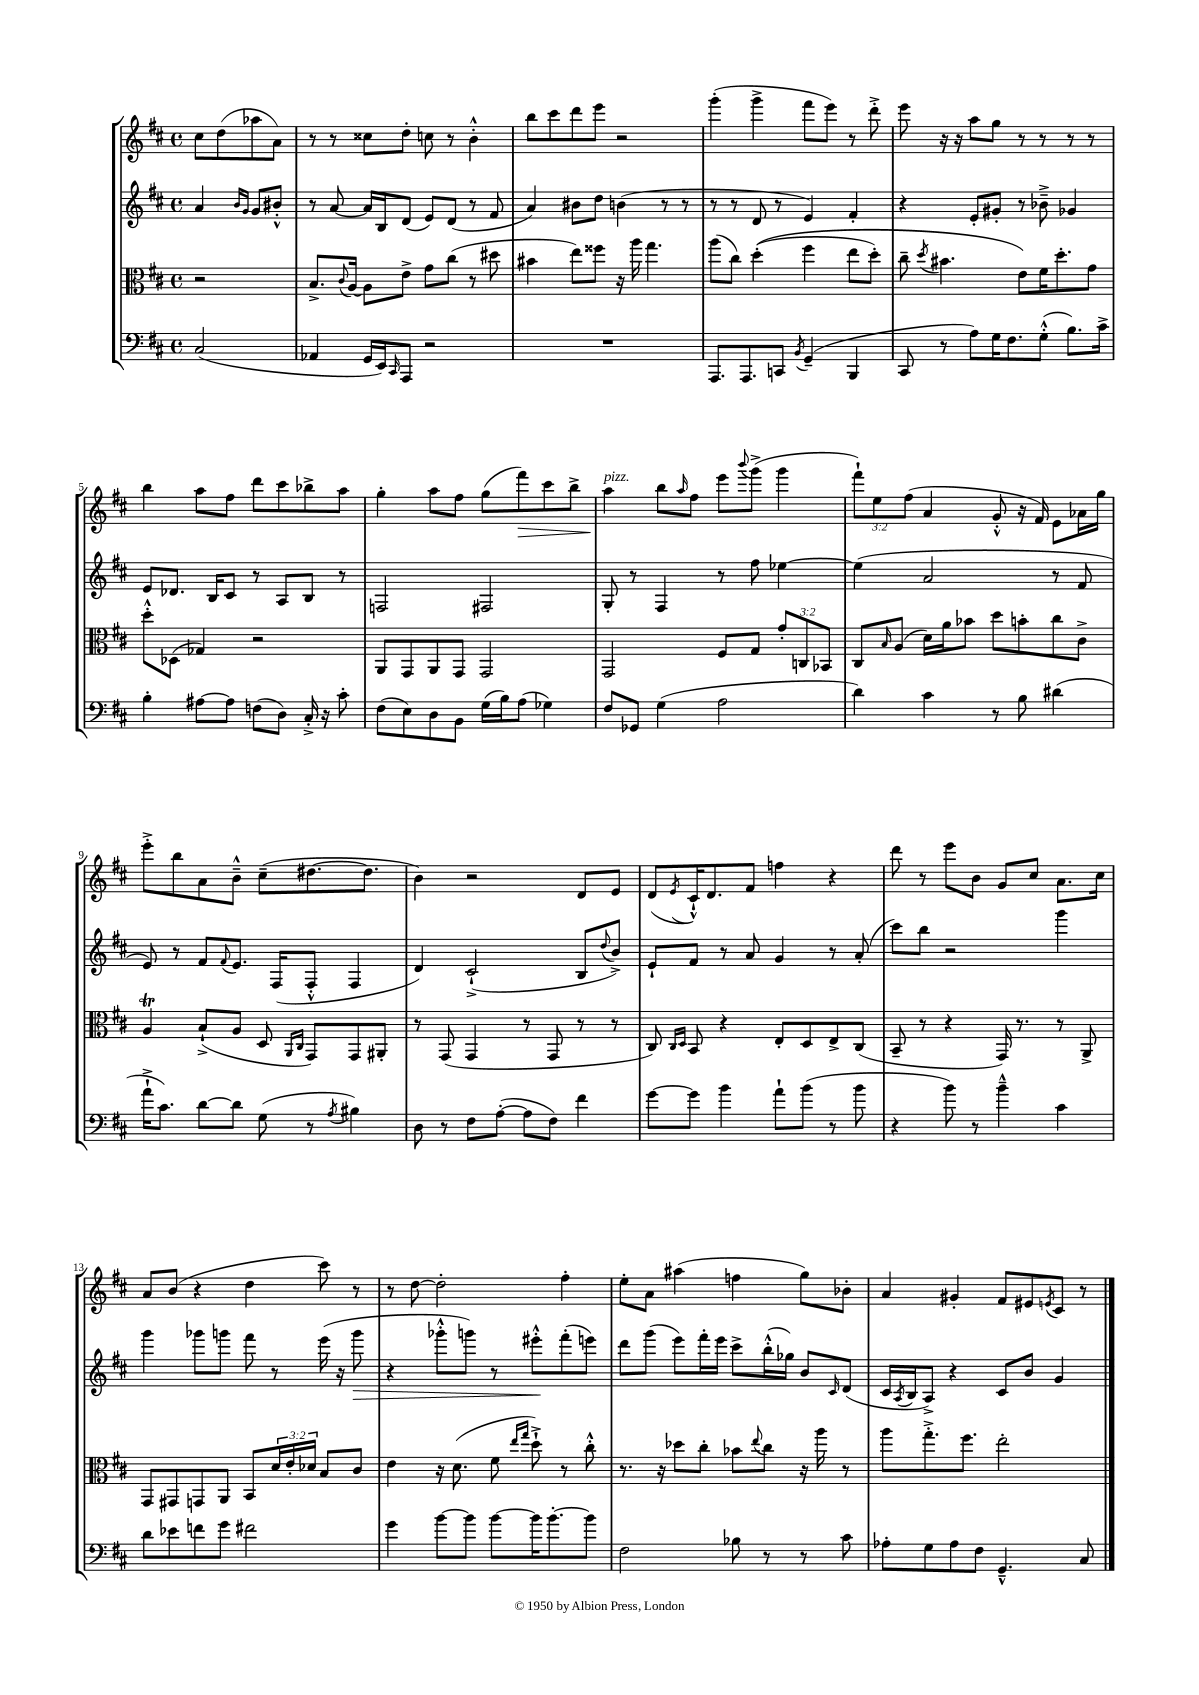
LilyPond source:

<<
\new StaffGroup <<
\new Staff = "s0" {
    \clef treble \key d \major \defaultTimeSignature \time 4/4 \override Staff.TupletNumber.text = #tuplet-number::calc-fraction-text \partial 2
    cis''8 d''8( aes''8 a'8) |
    r8 r8 cisis''8 d''8-. c''8 r8 b'4-.-^ |
    b''8 cis'''8 d'''8 e'''8 r2 |
    g'''4-.( g'''4-> fis'''8 e'''8) r8 d'''8-.-> |
    e'''8 r16 r16 a''8 g''8 r8 r8 r8 r8 |
    b''4 a''8 fis''8 d'''8 cis'''8 bes''8-> a''8 |
    g''4-. a''8 fis''8 g''8( fis'''8\>) cis'''8 b''8-> |
    a''4\!^\markup { \italic "pizz." } b''8 \grace { a''16 } fis''8 e'''8 \appoggiatura { b'''8 } g'''8->( g'''4 |
    \tuplet 3/2 { fis'''8-!) e''8 fis''8( } a'4 g'8-.-^ r16 fis'16) e'8 aes'16 g''16 |
    e'''8-.-> b''8 a'8 b'8---^ cis''8--( dis''8.~ dis''8. |
    b'4) r2 d'8 e'8 |
    d'8( \acciaccatura { e'8 } cis'16-!-^) d'8. fis'8 f''4 r4 |
    d'''8 r8 e'''8 b'8 g'8 cis''8 a'8. cis''16 |
    a'8 b'8( r4 d''4 cis'''8) r8 |
    r8 d''8~ d''2-. fis''4-. |
    e''8-. a'8 ais''4( f''4 g''8) bes'8-. |
    a'4 gis'4-. fis'8 eis'8 \acciaccatura { e'8 } cis'8 r8 \bar "|." |
}
\new Staff = "s1" {
    \clef treble \key d \major \defaultTimeSignature \time 4/4 \partial 2
    a'4 \grace { b'16 g'16 } g'8 bis'8-.-^ |
    r8 a'8~ a'16 b16 d'8( e'8) d'8( r8 fis'8 |
    a'4) bis'8 d''8 b'4( r8 r8 |
    r8 r8 d'8 r8 e'4) fis'4-. |
    r4 e'8-. gis'8-. r8 bes'8---> ges'4 |
    e'8 des'8. b16 cis'8 r8 a8 b8 r8 |
    f2 fis2 |
    g8-. r8 fis4 r8 fis''8 ees''4~ |
    ees''4( a'2 r8 fis'8 |
    e'8) r8 fis'8 \appoggiatura { fis'8 } e'8. fis16( fis8-.-^ fis4 |
    d'4) cis'2-!->( b8 \appoggiatura { d''8 } b'8->) |
    e'8-! fis'8 r8 a'8 g'4 r8 a'8-.( |
    cis'''8) b''8 r2 g'''4 |
    g'''4 ges'''8 g'''8 fis'''8 r8 e'''16( r16 g'''8\> |
    r4 ges'''8-.-^ g'''8) r8 eis'''8-.-^\! fis'''8-.( e'''8) |
    d'''8 g'''8( e'''8) fis'''16-. e'''16 cis'''8-> b''16-.-^( ges''16) b'8 \grace { cis'16 } d'8( |
    cis'16 \acciaccatura { a8 } b16 a8->) r4 cis'8 b'8 g'4 \bar "|." |
}
\new Staff = "s2" {
    \clef alto \key d \major \defaultTimeSignature \time 4/4 \override Staff.TupletNumber.text = #tuplet-number::calc-fraction-text \partial 2
    r2 |
    b8.-> \appoggiatura { cis'8 } a16~ a8 e'8-> g'8 cis''8( r8 dis''8 |
    bis'4 e''8) fisis''8 r16 a''16 g''4. |
    a''8( cis''8) d''4-.(\( fis''4 e''8 d''8-.) |
    cis''8-- \acciaccatura { d''8 } bis'4. e'8\) fis'16 d''8.-. g'8 |
    d''8-.-^ des8( ges4) r2 |
    a,8 g,8 a,8 g,8 g,2 |
    g,2 fis8 g8 \tuplet 3/2 { g'8-. c8 bes,8 } |
    cis8 \grace { b16 } a8( d'16) a'16 bes'8 d''8 b'8-. cis''8 cis'8-> |
    a4\trill b8-!->( a8 d8 \grace { a,16 cis16 } g,8) g,8 ais,8-. |
    r8 g,8( g,4 r8 g,8 r8 r8 |
    cis8) \grace { cis16 d16 } b,8 r4 e8-. d8 e8-> cis8( |
    b,8-- r8 r4 g,16) r8. r8 a,8-> |
    g,8 gis,8 g,8 a,8 b,8 \tuplet 3/2 { d'16 e'16-. des'16 } b8 cis'8 |
    e'4 r16 d'8.( fis'8 \grace { e''16 g''16 } d''8-!->) r8 cis''8-.-^ |
    r8. r16 des''8 cis''8-. bes'8 \appoggiatura { e''8 } cis''8 r16 a''16 r8 |
    a''8 g''8.-.-> fis''8. e''2-. \bar "|." |
}
\new Staff = "s3" {
    \clef bass \key d \major \defaultTimeSignature \time 4/4 \partial 2
    cis2( |
    aes,4 g,16 e,16) \grace { cis,16 } a,,8 r2 |
    R1 |
    a,,8. a,,8. c,8 \acciaccatura { b,8 } g,4--( b,,4 |
    cis,8 r8 a8) g16 fis8. g8-.-^( b8.) cis'16-> |
    b4-. ais8~ ais8 f8( d8) cis16-.-> r16 cis'8-. |
    fis8( e8) d8 b,8 g16( b16) a8( ges4) |
    fis8 ges,8 g4( a2 |
    d'4) cis'4 r8 b8 dis'4( |
    a'16-!-> cis'8.) d'8~ d'8 g8( r8 \acciaccatura { a8 } bis4) |
    d8 r8 fis8 a8~-.( a8 fis8) fis'4 |
    g'8~ g'8 b'4 a'8-! b'8( r8 b'8 |
    r4 b'8) r8 b'4---^ cis'4 |
    d'8 ees'8 f'8 g'8 fis'2 |
    g'4 b'8~ b'8 b'8~ b'16 b'8.~-. b'8 |
    fis2 bes8 r8 r8 cis'8 |
    aes8-. g8 aes8 fis8 g,4.---^ cis8 \bar "|." |
}
>>
>>
